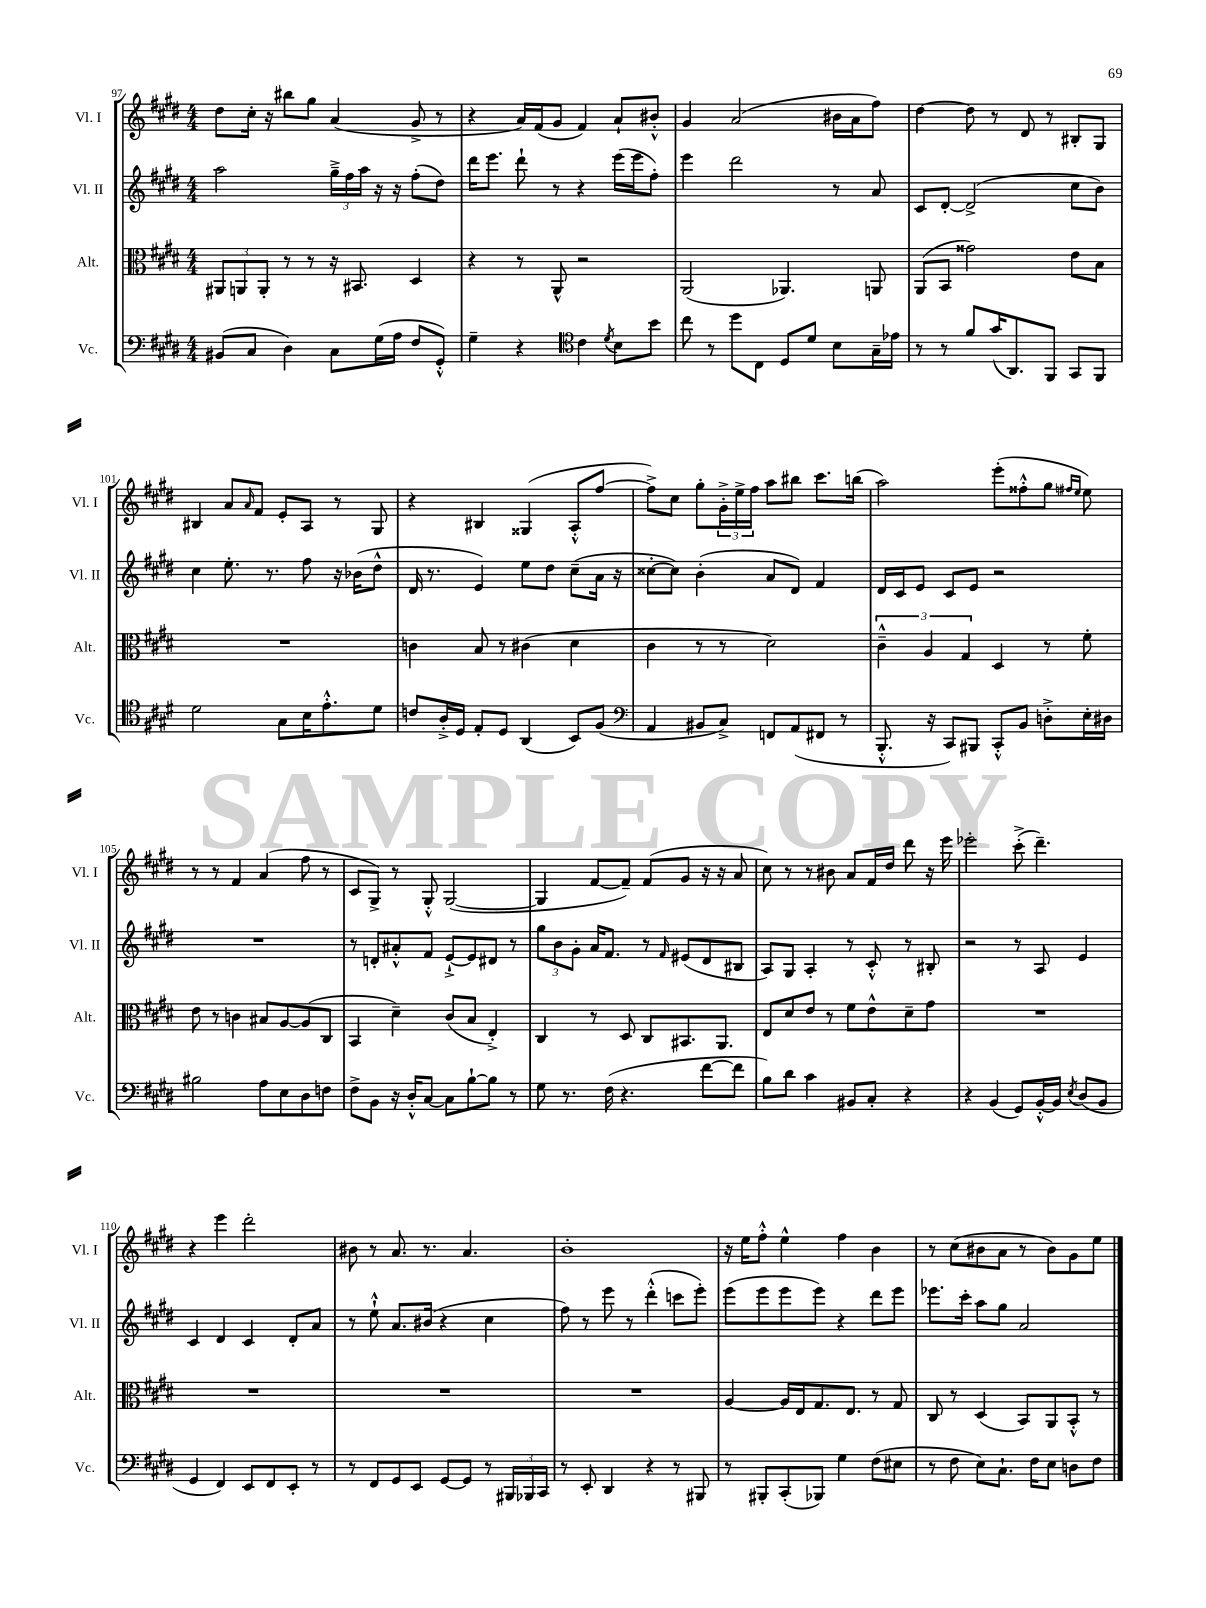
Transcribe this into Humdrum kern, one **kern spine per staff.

**kern	**kern	**kern	**kern
*part4	*part3	*part2	*part1
*staff4	*staff3	*staff2	*staff1
*I"Vc.	*I"Alt.	*I"Vl. II	*I"Vl. I
*I'Vc.	*I'Alt.	*I'Vl. II	*I'Vl. I
*clefF4	*clefC3	*clefG2	*clefG2
*k[f#c#g#d#]	*k[f#c#g#d#]	*k[f#c#g#d#]	*k[f#c#g#d#]
*M4/4	*M4/4	*M4/4	*M4/4
=97	=97	=97	=97
(8BB#X/L	12AA#X/L	2aa\	8dd#\L
.	12AAn/	.	.
8C#/J	.	.	16cc#'\Jk
.	12AA'/J	.	.
.	.	.	16r
4D#\)	8r	.	8bb#X\L
.	8r	.	8gg#\J
8C#\L	16r	24gg#~^\LL	(4a/
.	.	24ff#\	.
.	8.BB#X/	.	.
.	.	24aa\JJ	.
(16G#\L	.	16r	.
16A\JJ	.	16r	.
8F#/L	4D#/	(8ff#'\L	8g#^/
8GG#'^^/J)	.	8dd#\J)	8r
=98	=98	=98	=98
4G#~\	4r	16ddd#\KL	4r
.	.	8.eee\J	.
4r	8r	8ddd#`\	16a/LL)
.	.	.	(16f#/J
.	8AA^^/	8r	8g#/J
*clefC4	*	*	*
4c#\	2r	4r	4f#/)
8qd#/	.	.	.
8B\L	.	(16eee\LL	8a`/L
.	.	16eee\J	.
8b\J	.	8ff#'\J)	8b#X'^^/J
=99	=99	=99	=99
8cc#\	(2AA/	4eee\	4g#/
8r	.	.	.
8dd#\L	.	2ddd#\	(2a/
8C#\J	.	.	.
8D#/L	4.AA-X/)	.	.
8d#/J	.	.	.
8B\L	.	8r	16b#X\LL
.	.	.	16a\J
16G#~\L	8AAn/	8a/	8ff#\J)
16e-X\JJ	.	.	.
=100	=100	=100	=100
8r	(8AA/L	8c#/L	[4dd#\
8r	8BB/J	[8d#'/J	.
8f#/L	2g##X\)	(2d#^/]	8dd#\]
(16g#/K	.	.	8r
8.AA/)	.	.	.
.	.	.	8d#/
8FF#/J	.	.	8r
8GG#/L	8e\L	8cc#\L	8B#X'/L
8FF#/J	8B\J	8b\J)	8G#/J
!!LO:LB:g=z
=101	=101	=101	=101
2d#\	1r	4cc#\	4B#X/
.	.	8.ee'\	8a/L
.	.	.	16qqa/
.	.	.	8f#/J
.	.	8.r	.
8G#\L	.	.	8e'/L
16B\K	.	8ff#\	8A/J
8.e'^^\	.	.	.
.	.	16r	8r
.	.	(16b-X\KL	.
8d#\J	.	8dd#^^\J	8G#/
=102	=102	=102	=102
8cn/L	4cn\	16d#/	4r
.	.	8.r	.
16A'^/L	.	.	.
16D#/JJ	.	.	.
8E'/L	8B/	4e/)	4B#X/
8D#/J	8r	.	.
(4AA/	(4c#X\	8ee\L	(4G##X/
.	.	8dd#\J	.
8BB/L)	4d#\	(8cc#~\L	8A'^^/L
(8F#/J	.	16a\Jk	[8ff#/J
.	.	16r	.
=103	=103	=103	=103
*clefF4	*	*	*
4AA/	4c#\	[8cc##X'\L	8ff#^\L])
.	.	8cc##\J])	8cc#\J
8BB#X/L	8r	(4b'\	8gg#'\L
8C#^/J)	8r	.	24g#'^\L
.	.	.	24ee^\
.	.	.	24ff#\JJ
8FFn/L	2d#\)	8a/L	8aa\L
(8AA/	.	8d#/J)	8bb#X\J
8FF#X/J	.	4f#/	8.ccc#\L
8r	.	.	.
.	.	.	(16bbn\Jk
=104	=104	=104	=104
8.BBB'^^/	6c#~^^\	16d#/LL	2aa\)
.	.	16c#/J	.
.	.	8e/J	.
.	6A/	.	.
16r	.	.	.
8CC#/L)	.	8c#/L	.
.	6G#/	.	.
8BBB#X/J	.	8e/J	.
8CC#'^^/L	4D#/	2r	(8eee'\L
8BB/J	.	.	8ff##X'^^\
8Dn'^\L	8r	.	8gg#\J
.	.	.	16qqff#X/LL
.	.	.	16qqee/JJ
16E'\L	8f#'\	.	8ee\)
16D#X\JJ	.	.	.
!!LO:LB:g=z
=105	=105	=105	=105
2B#X\	8e\	1r	8r
.	8r	.	8r
.	4cn\	.	4f#/
8A\L	8B#X/L	.	(4a/
8E\	[8A/	.	.
8D#\	(8A/]	.	8ff#\
8Fn\J	8C#/J	.	8r
=106	=106	=106	=106
8F#^\L	4BB/	8r	8c#/L
8BB\J	.	8dn'/L	8G#^/J)
16r	4d#~\)	8a#X'^^/	8r
16D#'^^/KL	.	.	.
[8C#/J	.	8f#/J	8G#'^^/
8C#\L]	(8c#/L	[8e`^/L	([2G#/
[8B`\	8B/J	8e/]	.
8B\J]	4E'^/)	8d#X/J	.
8r	.	8r	.
=107	=107	=107	=107
8G#\	4C#/	12gg#\L	4G#/]
.	.	12b\	.
8.r	.	.	.
.	.	12g#'\J	.
.	8r	16a/KL	[8f#/L
(16F#\	.	8.f#/J	.
4.r	8D#/	.	8f#~/J])
.	8C#/L	8r	(8f#/L
.	.	16qqf#/	.
.	8.BB#X/	(8e#X/L	8g#/J
[8f#\L	.	8d#/	16r
.	8.AA/J	.	16r
8f#\J]	.	8B#X/J	8a/
=108	=108	=108	=108
8B\L)	8E/L	8A/L)	8cc#\)
8d#\J	8d#/	8G#/J	8r
4c#\	8e/J	4A'/	8r
.	8r	.	8b#X\
8BB#X/L	8f#\L	8r	8a/L
8C#'/J	8e^^\	8c#'^^/	16f#/L
.	.	.	16dd#/JJ
4r	8d#~\	8r	8ddd#\
.	8g#\J	8B#X'/	16r
.	.	.	16eee\
=109	=109	=109	=109
4r	1r	2r	2eee-X'\
(4BB/	.	.	.
8GG#/L)	.	8r	(8ccc#'^\
[16BB'^^/L	.	8A/	4.ddd#~\)
16BB/JJ]	.	.	.
8qE/	.	.	.
(8D#/L	.	4e/	.
8BB/J	.	.	.
!!LO:LB:g=z
=110	=110	=110	=110
4GG#/	1r	4c#/	4r
4FF#/)	.	4d#/	4eee\
8EE/L	.	4c#/	2ddd#'\
8FF#/	.	.	.
8EE'/J	.	8d#'/L	.
8r	.	8a/J	.
=111	=111	=111	=111
8r	1r	8r	8b#X\
8FF#/L	.	8ee`^^\	8r
8GG#/	.	8.a/L	8.a/
8EE/J	.	.	.
.	.	(16b#X/Jk	8.r
[8GG#/L	.	4r	.
8GG#/J]	.	.	4.a/
8r	.	4cc#\	.
24BBB#X/LL	.	.	.
24BBB-X/	.	.	.
24CC#/JJ	.	.	.
=112	=112	=112	=112
8r	1r	8ff#\)	1b'
8EE'/	.	8r	.
4DD#/	.	8eee\	.
.	.	8r	.
4r	.	(4ddd#'^^\	.
8r	.	8cccn\L	.
8BBB#X/	.	8eee'\J)	.
=113	=113	=113	=113
8r	[4A/	(8eee\L	16r
.	.	.	16ee\KL
8BBB#X'/L	.	8eee\	8ff#'^^\J
(8CC#'/	16A/LL]	8eee\	4ee^^\
.	16E/J	.	.
8BBB-X/J)	8.G#/	8eee\J)	.
4G#\	.	4r	4ff#\
.	8.E/J	.	.
(8F#\L	8r	8ddd#\L	4b\
8E#X\J	8G#/	8eee\J	.
=114	=114	=114	=114
8r	8C#/	8.eee-X\L	8r
8F#\	8r	.	(8cc#\L
.	.	16ccc#'\Jk	.
8E\L)	(4D#/	8aa\L	8b#X\
8.C#`\J	.	8gg#\J	8a\J
.	8BB/L)	2a/	8r
16F#\KL	.	.	.
8E\J	8AA/	.	8b#\L)
8Dn\L	8BB'^^/J	.	8g#\
8F#\J	8r	.	8ee\J
==	==	==	==
*-	*-	*-	*-
